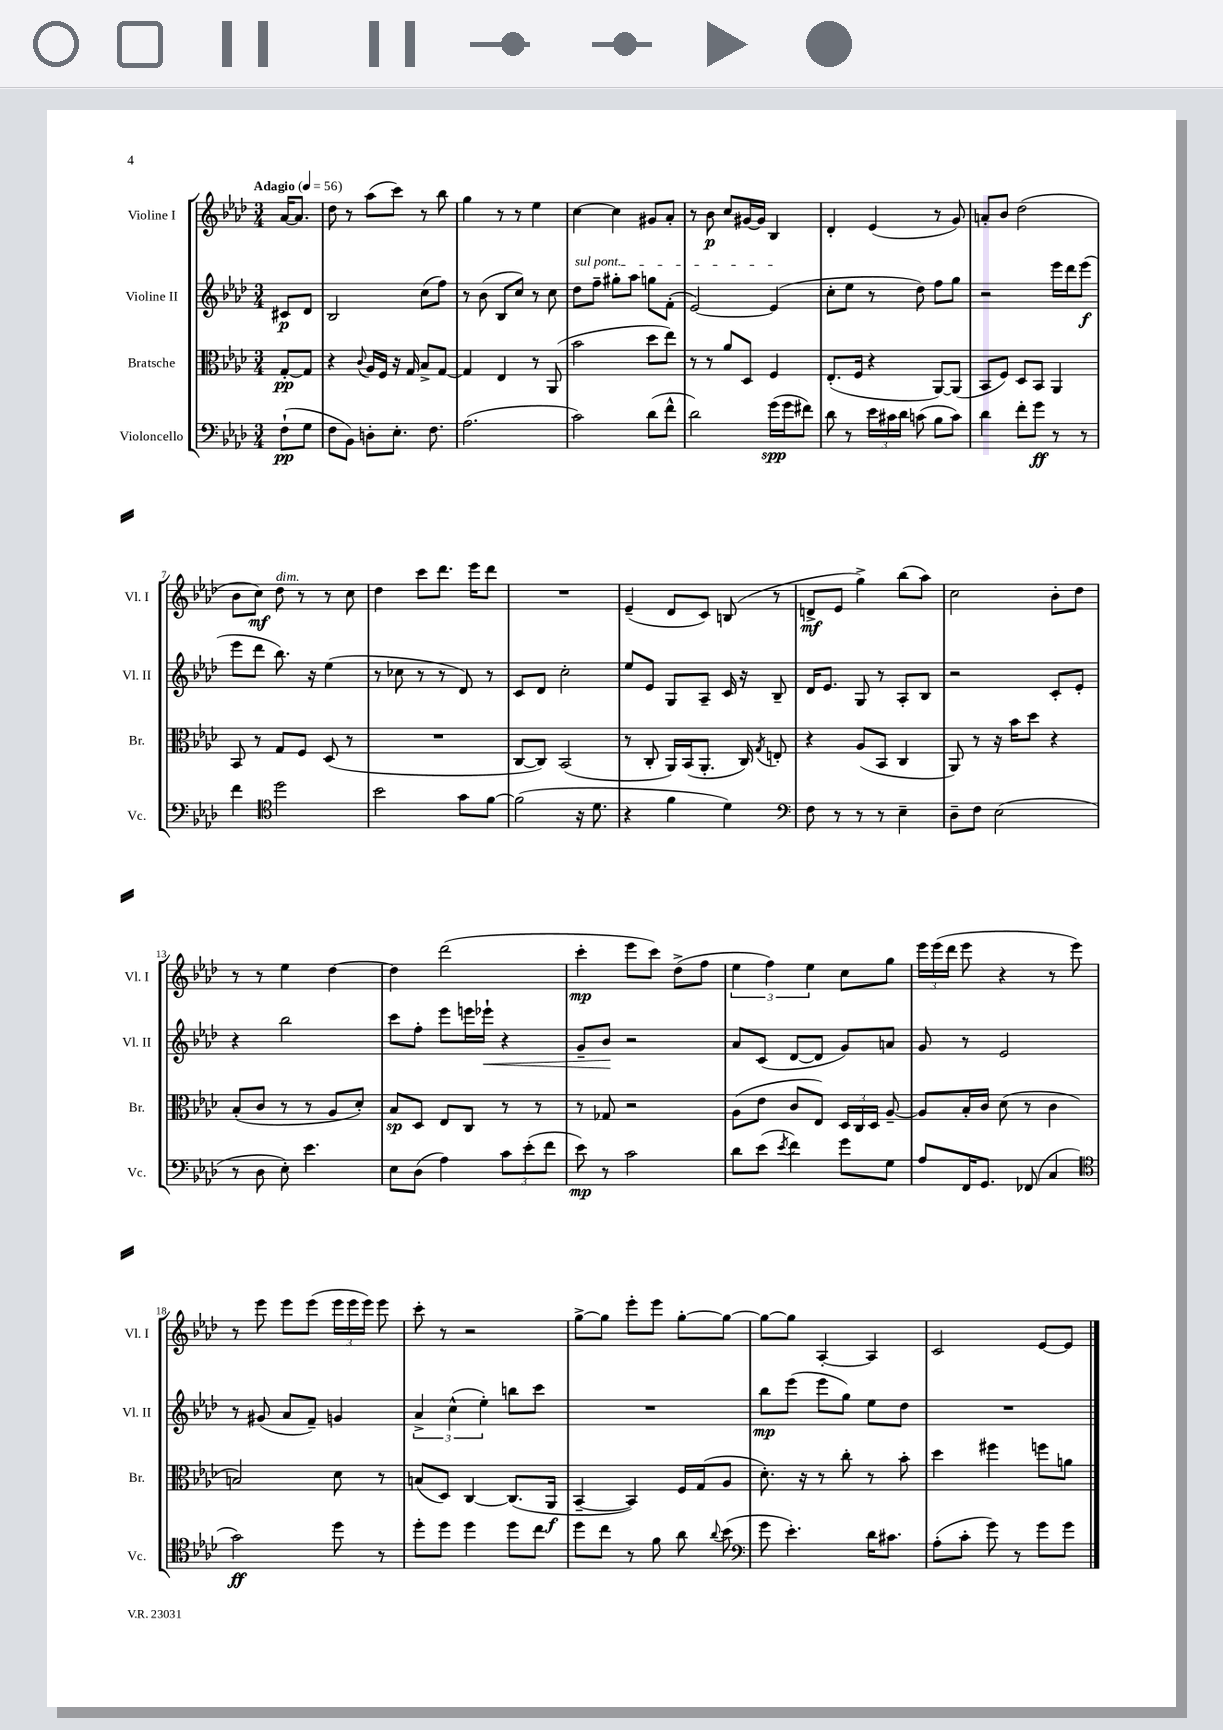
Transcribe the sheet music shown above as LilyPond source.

<<
\new StaffGroup <<
\new Staff = "s0" \with { instrumentName = "Violine I" shortInstrumentName = "Vl. I" } {
    \clef treble \key aes \major \numericTimeSignature \time 3/4 \partial 4 \tempo "Adagio" 4 = 56
    \autoBeamOff aes'16[~ aes'8.] |
    des''8 r8 aes''8[( c'''8]) r8 bes''8 |
    g''4 r8 r8 ees''4 |
    c''4~ c''4 gis'8[ aes'8]-. |
    r8 bes'8\p c''8[ gis'16~ gis'16] bes4 |
    des'4-. ees'4( r8 g'8) |
    a'8[-. bes'8] des''2( |
    bes'8[ c''8]\mf) des''8^\markup { \italic "dim." } r8 r8 c''8 |
    des''4 c'''8[ des'''8.] ees'''16[ des'''8] |
    R2. |
    ees'4--( des'8[ c'8]) b8( r8 |
    d'8[->\mf ees'8] g''4->) bes''8[( aes''8]) |
    c''2 bes'8[-. des''8] |
    r8 r8 ees''4 des''4~ |
    des''4 des'''2( |
    c'''4-.\mp ees'''8[ c'''8]) des''8[->( f''8] |
    \tuplet 3/2 { ees''4 f''4) ees''4 } c''8[ g''8] |
    \tuplet 3/2 { ees'''16[ ees'''16( des'''16] } ees'''8 r4 r8 ees'''8) |
    r8 ees'''8 ees'''8[ ees'''8]( \tuplet 3/2 { ees'''16[ ees'''16 ees'''16]) } ees'''8 |
    c'''8-. r8 r2 |
    g''8[~-> g''8] ees'''8[-. ees'''8] g''8[~-. g''8]~ |
    g''8[~ g''8] aes4~-. aes4 |
    c'2 ees'8[~ ees'8] \bar "|." |
}
\new Staff = "s1" \with { instrumentName = "Violine II" shortInstrumentName = "Vl. II" } {
    \clef treble \key aes \major \numericTimeSignature \time 3/4 \partial 4
    \autoBeamOff cis'8[\p des'8] |
    bes2 c''8[( f''8]) |
    r8 bes'8( bes8[ c''8]) r8 c''8 |
    \once \override TextSpanner.bound-details.left.text = \markup { \italic "sul pont." } des''8[\startTextSpan f''8]-- gis''8[-. aes''8] g''8[ f'8]-.( |
    ees'2~) ees'4\stopTextSpan( |
    c''8[-. ees''8] r8 des''8) f''8[ g''8] |
    r2 ees'''16[ des'''16 ees'''8]\f( |
    ees'''8[ des'''8] bes''8.) r16 ees''4( |
    r8 ces''8 r8 r8 des'8) r8 |
    c'8[ des'8] c''2-. |
    ees''8[ ees'8] g8[ aes8]-- c'16 r16 bes8-- |
    des'16[ ees'8.] g8 r8 aes8[-. bes8] |
    r2 c'8[-. ees'8]-. |
    r4 bes''2 |
    c'''8[ f''8]-. ees'''8[ e'''16 ees'''16]-!\< r4 |
    g'8[-- bes'8]\! r2 |
    aes'8[ c'8]( des'8[~ des'8] g'8[) a'8] |
    g'8 r8 ees'2 |
    r8 gis'8( aes'8[ f'8]--) g'4 |
    \tuplet 3/2 { aes'4-> c''4-^( ees''4-.) } b''8[ c'''8] |
    R2. |
    bes''8[\mp ees'''8]( ees'''8[ g''8]) ees''8[ des''8] |
    R2. \bar "|." |
}
\new Staff = "s2" \with { instrumentName = "Bratsche" shortInstrumentName = "Br." } {
    \clef alto \key aes \major \numericTimeSignature \time 3/4 \partial 4
    \autoBeamOff g8[~-.\pp g8] |
    r4 \appoggiatura { c'8 } aes16[ f16] r16 g16 bes8[-> g8]~ |
    g4 ees4 r8 aes,8( |
    bes'2 des''8[ ees''8]) |
    r8 r8 aes'8[ des8] f4 |
    ees8.[-.( f16] r4 aes,8[~) aes,8]( |
    bes,8[ f8]) des8[ bes,8] aes,4 |
    bes,8 r8 g8[ f8] des8( r8 |
    R2. |
    c8[~ c8]) bes,2( |
    r8 c8-. aes,16[) bes,16( aes,8.]-. c16) \acciaccatura { g8 } e8-. |
    r4 aes8[( bes,8] c4 |
    aes,8) r8 r16 bes'16[ des''8] r4 |
    bes8[-.( c'8] r8 r8 aes8[ des'8]-.) |
    bes8[\sp des8] ees8[ c8] r8 r8 |
    r8 ges8 r2 |
    aes8[( ees'8] c'8[ ees8]) \tuplet 3/2 { des16[ c16 des16] } aes8~-- |
    aes8[ bes16-. c'16] des'8( r8 c'4 |
    b2) des'8 r8 |
    b8[( des8]) c4~ c8.[( aes,16]\f |
    bes,4~-- bes,4) f16[ g16( aes8] |
    des'8.-.) r16 r8 c''8-. r8 bes'8-. |
    des''4 fis''4 f''8[ a'8] \bar "|." |
}
\new Staff = "s3" \with { instrumentName = "Violoncello" shortInstrumentName = "Vc." } {
    \clef bass \key aes \major \numericTimeSignature \time 3/4 \partial 4
    \autoBeamOff f8[-!\pp( g8] |
    f8[ bes,8]) d8[-. ees8.]-. f8. |
    aes2.( |
    c'2) des'8[( f'8]-^ |
    des'2) g'16[\spp( g'16 fis'8]) |
    des'8 r8 \tuplet 3/2 { ees'16[ cis'16 des'16] } c'8( bes8[ c'8]) |
    des'4 f'8[-. g'8]\ff r8 r8 |
    f'4 \clef tenor des''2 |
    bes'2 g'8[ f'8]~ |
    f'2( r16 des'8. |
    r4 f'4 des'4) |
    \clef bass f8 r8 r8 r8 ees4-- |
    des8[-- f8] ees2( |
    r8 des8 ees8-.) ees'4. |
    ees8[ des8]( aes4) \tuplet 3/2 { c'8[ ees'8-.( f'8] } |
    ees'8\mp) r8 c'2 |
    des'8[ ees'8]( \acciaccatura { ees'8 } f'4) g'8[ g8] |
    aes8[ f,16 g,8.] fes,8( c4 |
    \clef tenor g'2\ff) des''8 r8 |
    des''8[-. des''8] des''4 des''8[ c''8] |
    des''8[ c''8] r8 f'8 aes'8 \appoggiatura { aes'8 } bes'8( |
    \clef bass g'8 ees'4.-.) des'16[ cis'8.] |
    aes8[-.( c'8]-. g'8) r8 g'8[ g'8] \bar "|." |
}
>>
>>
